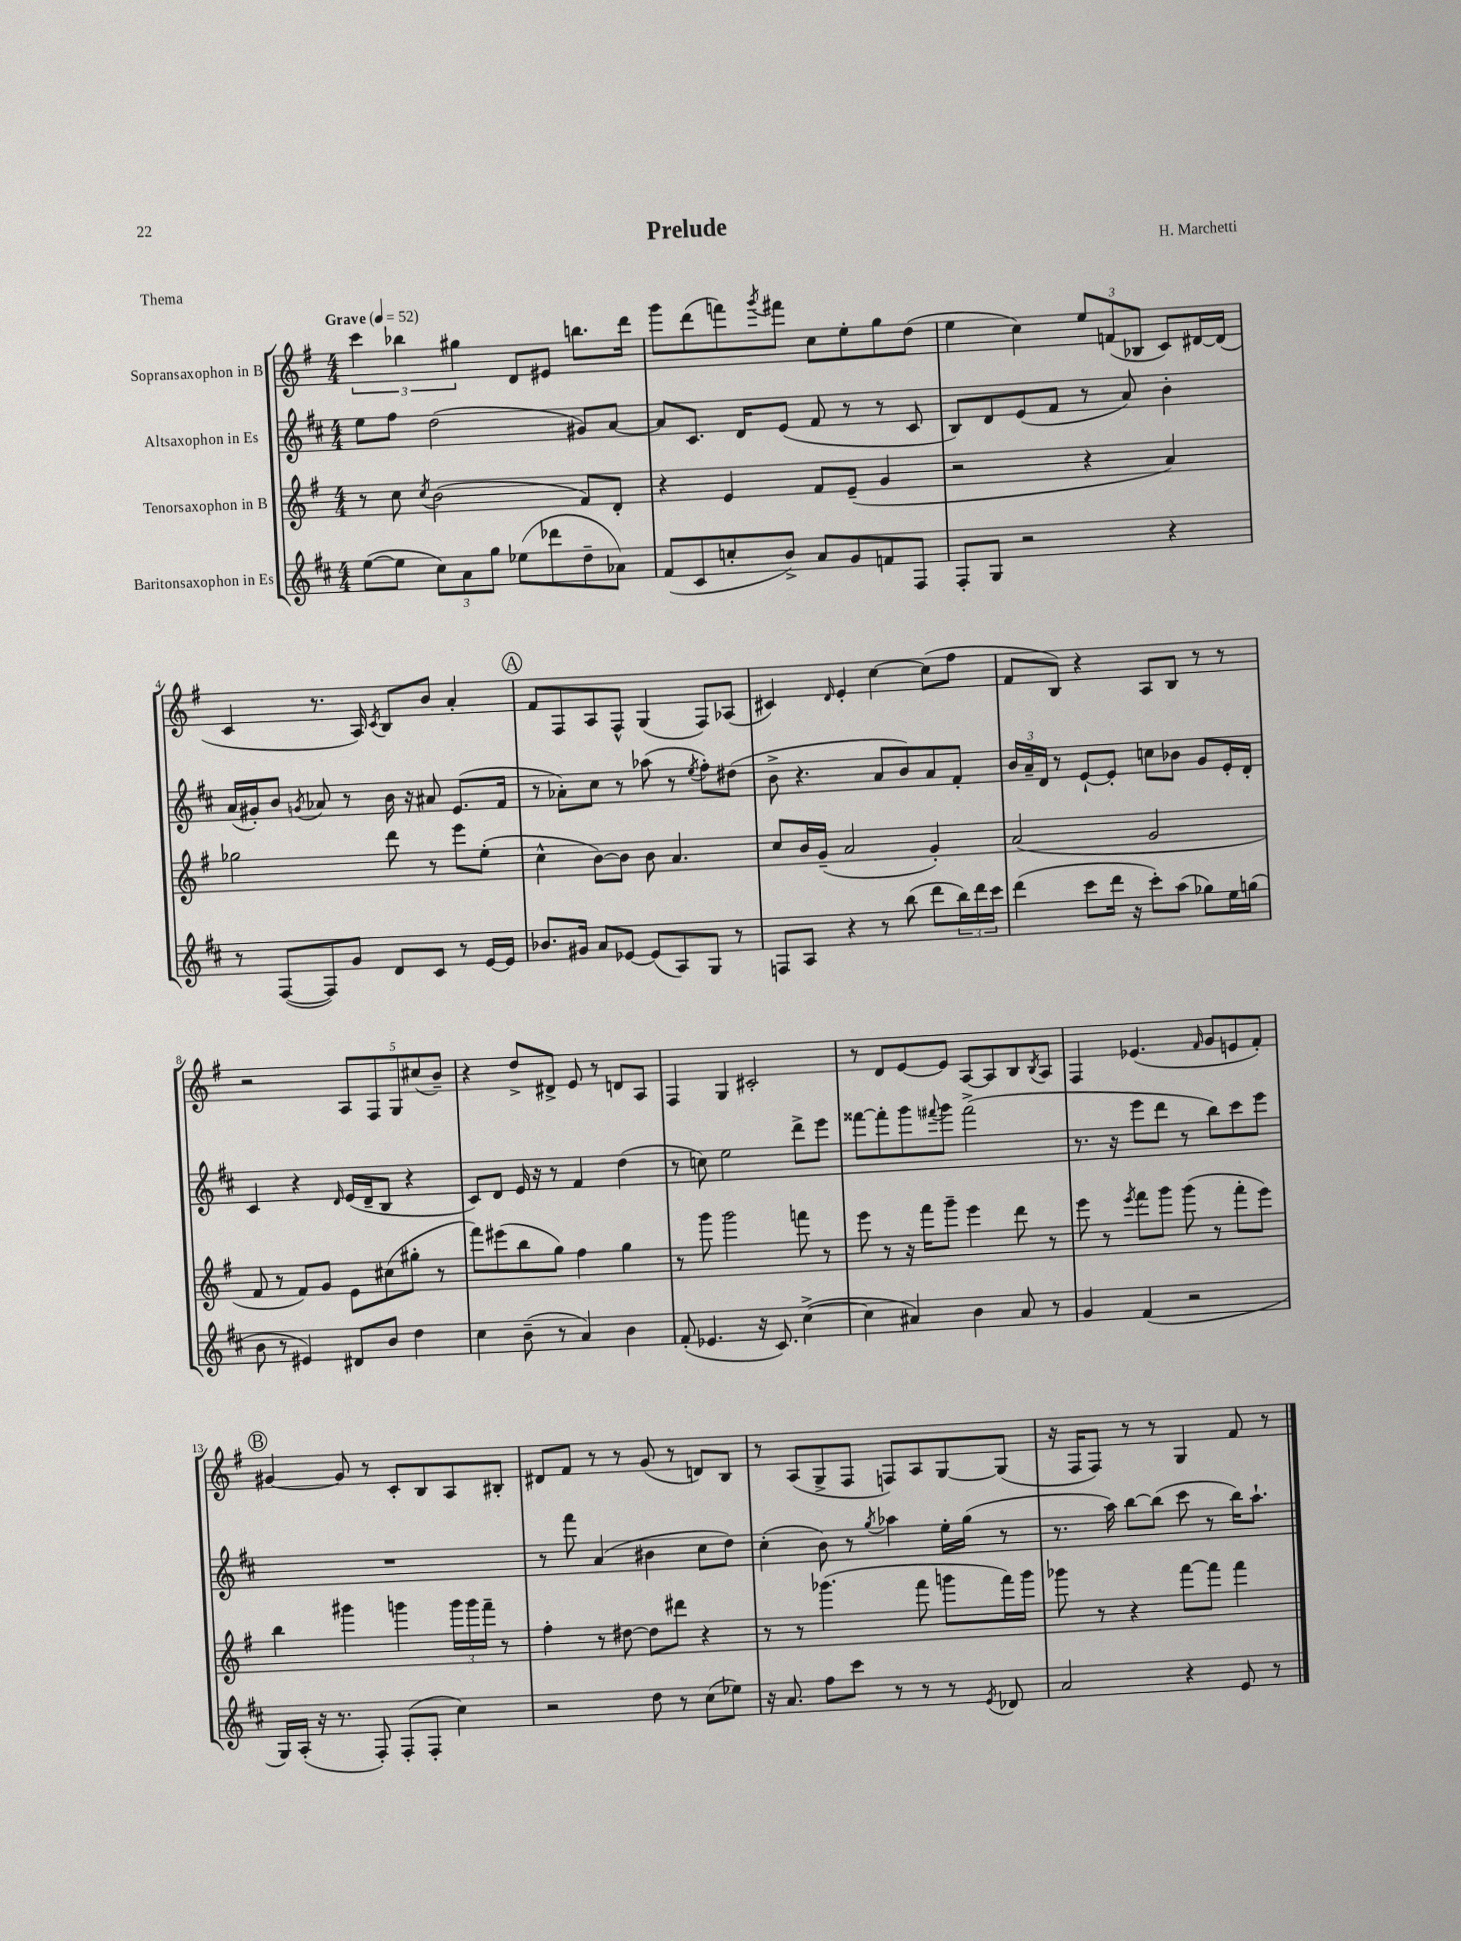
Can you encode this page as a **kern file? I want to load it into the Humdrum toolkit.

**kern	**kern	**kern	**kern
*part4	*part3	*part2	*part1
*staff4	*staff3	*staff2	*staff1
*I"Baritonsaxophon in Es	*I"Tenorsaxophon in B	*I"Altsaxophon in Es	*I"Sopransaxophon in B
*clefG2	*clefG2	*clefG2	*clefG2
*k[f#c#]	*k[f#]	*k[f#c#]	*k[f#]
*M4/4	*M4/4	*M4/4	*M4/4
*MM52	*MM52	*MM52	*MM52
=1	=1	=1	=1
!	!	!	!LO:TX:a:B:t=Grave
([8ee\L	8r	8ee\L	6ccc\
8ee\J]	8cc\	8ff#\J	.
.	.	.	6bb-X\
.	8qcc/	.	.
12cc#\L)	(2b\	(2dd\	.
12a\	.	.	6gg#X\
12gg\J	.	.	.
(8ee-X\L	.	.	8d/L
8ddd-X\	.	.	8e#X/J
8dd~\	8f#/L)	8g#X/L)	8.bbn\L
8a-X\J)	8d'/J	[8a/J	.
.	.	.	16ddd\Jk
=2	=2	=2	=2
(8f#/L	4r	8a/L]	8ggg\L
8c#/	.	8.c#/J	(8ddd\
8ccn'/	4e/	.	8fffn\)
.	.	16d/KL	.
.	.	.	8qggg/
8b^/J)	.	(8e/J	8fff#X\J
8a/L	8f#/L	8f#/	8cc\L
8g/	(8e~/J	8r	8ee'\
8fn/	4g/	8r	8gg\
8F#/J	.	8c#/	(8dd\J
=3	=3	=3	=3
8F#'/L	2r	8B/L)	4ee\
8G/J	.	8d/	.
2r	.	(8e/	4cc\)
.	.	8f#/J	.
.	4r	8r	12ee/L
.	.	.	(12fn/
.	.	8a/)	.
.	.	.	12B-X/J
4r	4a/)	4b'\	8c/L)
.	.	.	[16d#X/L
.	.	.	(16d#/JJ]
!!LO:LB:g=z
=4	=4	=4	=4
8r	2gg-X\	(16a/LL	4c/
.	.	16g#X'/J)	.
([8F#/L	.	8b/J	.
.	.	8qgn/	.
8F#/])	.	8a-X/	8.r
8g/J	.	8r	.
.	.	.	16A/)
.	.	.	8qc/
8d/L	8ddd\	16b\	8B/L
.	.	16r	.
8c#/J	8r	8a#X/	8b/J
8r	8eee\L	(8.e/L	4a'/
[16e/LL	(8ee'\J	.	.
16e/JJ]	.	16f#/Jk	.
!!LO:REH:place=s1:t=A
=5	=5	=5	=5
8.b-X/L	4cc^^\	8r	8f#/L
.	.	8a-X'\L)	8F#/
16g#X/Jk	.	.	.
8a/L	[8b\L)	8cc#\J	8A/
[8e-X/J	8b\J]	8r	8F#^^/J
(8e-/L]	8b\	(8aa-X\	(4G/
8A/)	4.a/	8r	.
.	.	8qee/	.
8G/J	.	8ff#'\L)	8F#/L)
8r	.	(8dd#X\J	(8A-X/J
=6	=6	=6	=6
8Fn/L	8cc/L	8b^\	4c#X/)
8A/J	16b/L	4.r	.
.	(16g~/JJ	.	.
.	.	.	16qqd/
4r	2a/	.	4e'/
8r	.	8a/L	[4cc\
(8bb\	.	8b/)	.
8ddd\L	4g'/)	8a/	(8cc\L]
24bb\L)	.	8f#'/J	8ff#\J
24ddd\	.	.	.
24ccc#\JJ	.	.	.
=7	=7	=7	=7
(4ddd\	(2a/	24b/LL	8f#/L
.	.	24a~/	.
.	.	24d/JJ	.
.	.	8r	8B/J)
8ccc#\L	.	[8e`/L	4r
16ddd\Jk	.	8e'/J]	.
16r	.	.	.
8ccc#'\L)	2g/	8ccn\L	8A/L
(8aa\J	.	8b-X\J	8B/J
8gg-X\L)	.	8g/L	8r
16ee\L	.	16e'/L	8r
(16ggn\JJ	.	16d'/JJ	.
!!LO:LB:g=z
=8	=8	=8	=8
8b\	8f#/	4c#/	2r
8r	8r	.	.
4e#X/)	8f#/L)	4r	.
.	8g/J	.	.
.	.	16qqd/	.
8d#X/L	8e\L	(16e/LL	10A/L
.	.	16d~/J	.
.	.	.	10F#/
8b/J	(8cc#X\	8B/J	.
.	.	.	10G/
4dd\	8gg#X'\J	4r	.
.	.	.	(10cc#X/
.	8r	.	.
.	.	.	10b~/J)
=9	=9	=9	=9
4cc#\	8fff#\L)	8c#/L)	4r
.	(8eee#X\	8d/J	.
(8b~\	8bb\	16e/	8dd^/L
.	.	16r	.
8r	8gg\J)	8r	8d#X^/J
4a/)	4ff#\	4f#/	8e/
.	.	.	8r
4b\	4gg\	(4dd\	8dn/L
.	.	.	8A/J
=10	=10	=10	=10
(8f#'/	8r	8r	4F#/
4.e-X/	8ggg\	8ccn\)	.
.	2ggg\	2ee\	4G/
16r	.	.	2c#X'/
8.c#/)	.	.	.
([4cc#^\	8fffn\	8ddd^\L	.
.	8r	8eee\J	.
=11	=11	=11	=11
4cc#\]	8eee\	[8fff##X\L	8r
.	8r	8fff##'\]	8d/L
4a#X/)	16r	8ggg\	[8e/
.	16fff#\KL	.	.
.	.	8qqfff#X/	.
.	8ggg~\J	8ggg\J	8e/J]
4b\	4eee\	(2fff#^\	[8A/L
.	.	.	8A/]
8a#/	8ddd\	.	8B/
.	.	.	8qB/
8r	8r	.	8A/J
=12	=12	=12	=12
4g/	8eee\	8.r	4F#/
.	8r	.	.
.	.	16r	.
.	8qeee/	.	.
(4f#/	8fff#\L	8eee\L	(4.e-X/
.	8ggg\J	8ddd\J	.
2r	(8ggg\	8r	.
.	.	.	16qqf#/
.	8r	8bb\L)	8g/L
.	8fff#'\L	8ccc#\	8en/
.	8eee\J)	8eee\J	8f#'/J)
!!LO:LB:g=z
!!LO:REH:place=s1:t=B
=13	=13	=13	=13
16G/LL)	4bb\	1r	[4g#X/
(16A'/JJ	.	.	.
16r	.	.	.
8.r	.	.	.
.	4ggg#X\	.	8g#/]
8F#'/)	.	.	8r
(8F#'/L	4gggn\	.	8c'/L
8F#'/J	.	.	8B/
4cc#\)	24ggg\LL	.	8A/
.	24ggg\	.	.
.	24fff#~\JJ	.	.
.	8r	.	8B#X'/J
=14	=14	=14	=14
2r	4ff#'\	8r	8d#X/L
.	.	8fff#\	8f#/J
.	8r	(4a/	8r
.	[8dd#X\	.	8r
8dd\	8dd#\L]	4b#X\	(8g/
8r	8ddd#X\J	.	8r
(8cc#\L	4r	8cc#\L	8dn/L)
8ee-X\J)	.	8dd\J)	8B/J
=15	=15	=15	=15
16r	8r	(4cc#'\	8r
8.a/	.	.	.
.	8r	.	(8A/L
8ff#\L	(4.ggg-X\	8b\)	8G^/
8ccc#\J	.	8r	8F#/J
.	.	8qgg/	.
8r	.	4aa-X\	8Fn/L)
8r	8fff#\	.	8A/
8r	8gggn\L	16ee'\LL	[8G/
.	.	(16gg\JJ	.
8qe/	.	.	.
8d-X/	16fff#\L)	8r	(8G/J]
.	16ggg\JJ	.	.
=16	=16	=16	=16
2a/	8ggg-X\	8.r	16r
.	.	.	16F#/KL
.	8r	.	8F#/J)
.	.	16aa\)	.
.	4r	[8bb\L	8r
.	.	(8bb\J]	8r
4r	[8fff#\L	8ccc#\	4G/
.	8fff#\J]	8r	.
8e/	4fff#\	16bb\KL)	8f#/
.	.	8.aa`\J	.
8r	.	.	8r
==	==	==	==
*-	*-	*-	*-
